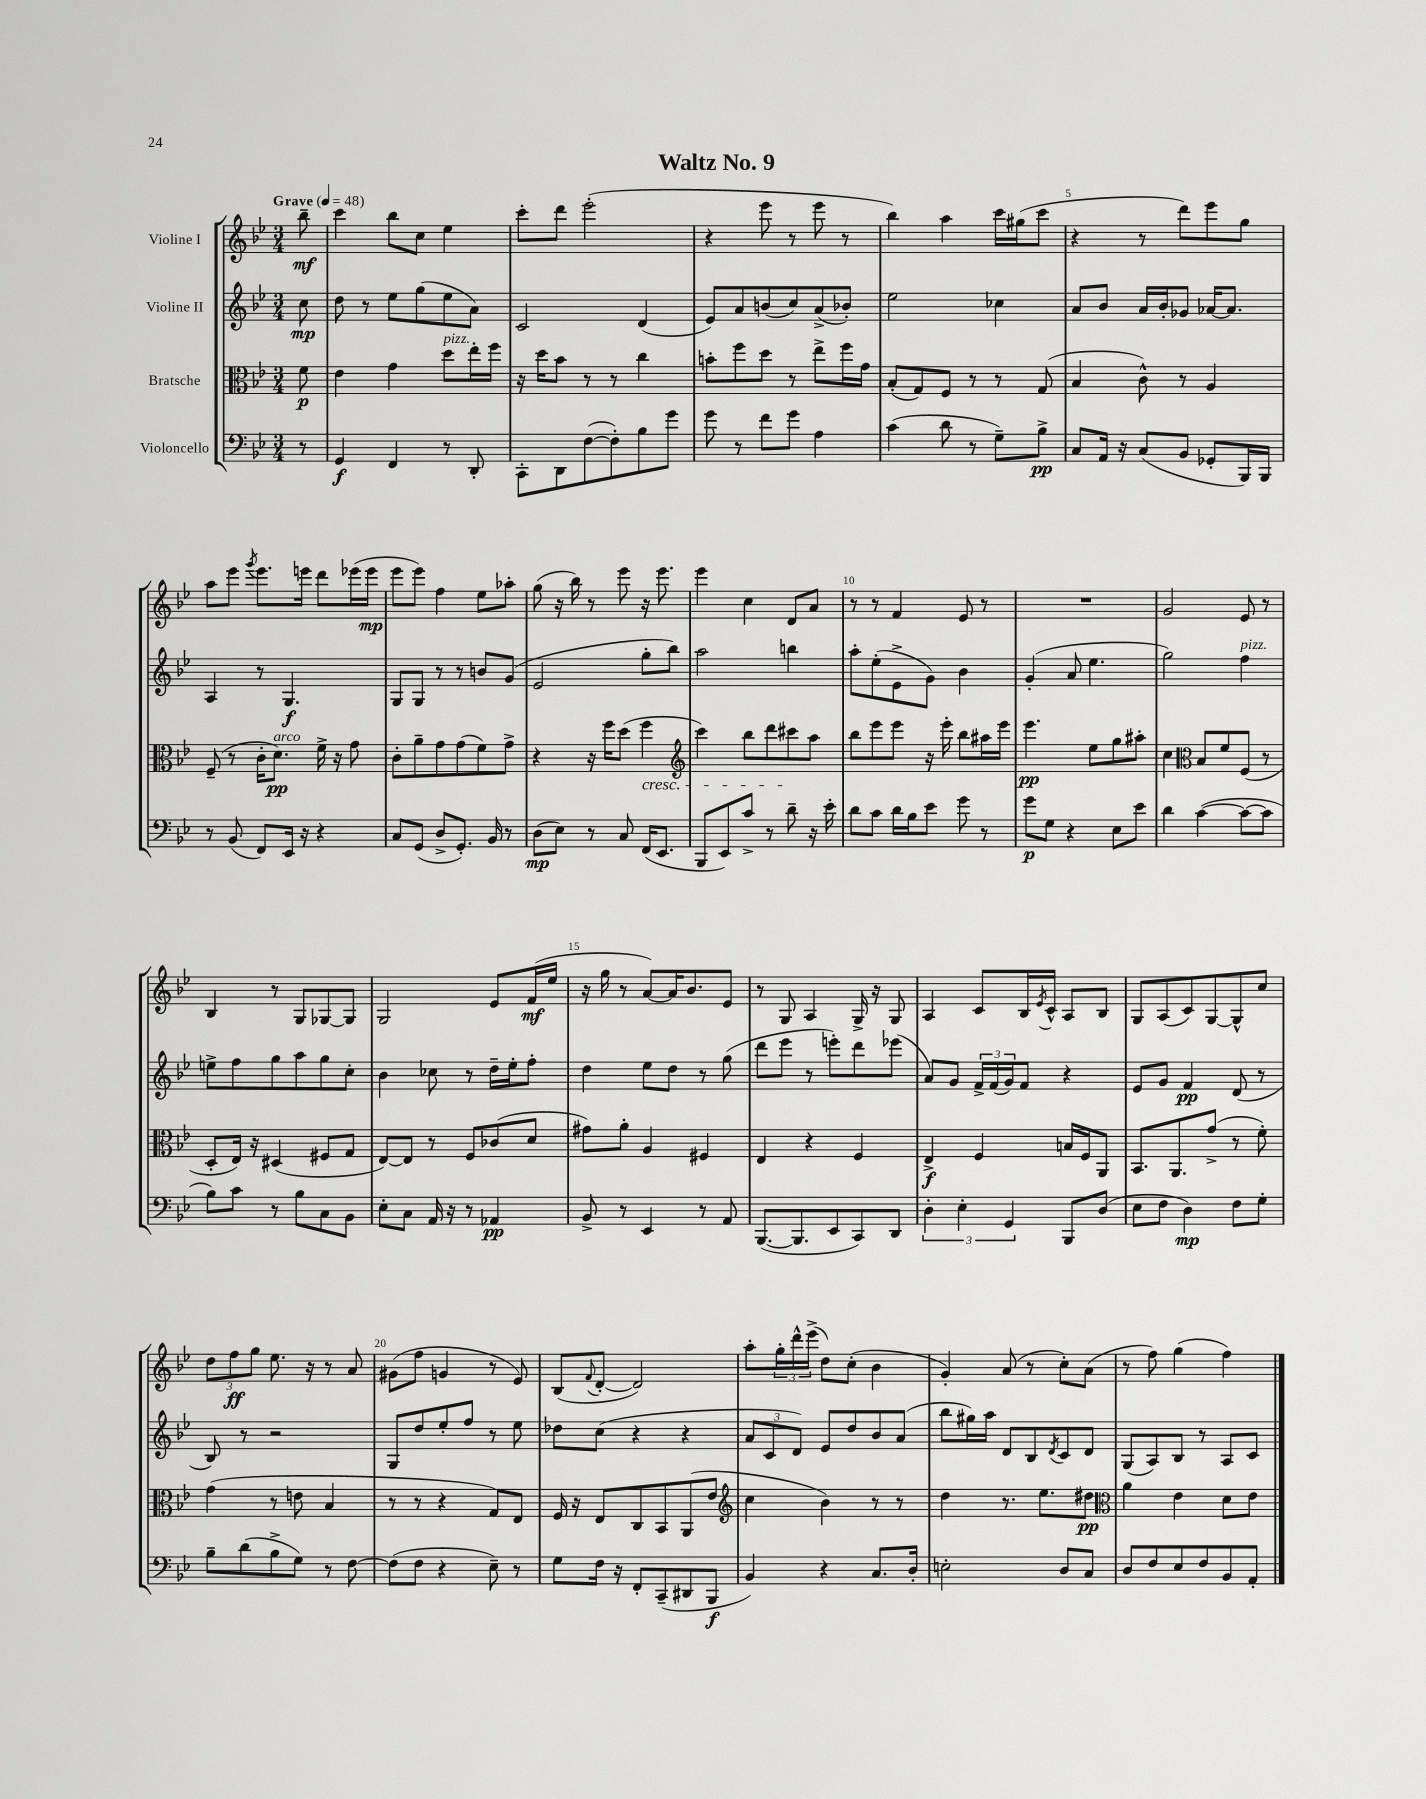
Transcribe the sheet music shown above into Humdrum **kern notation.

**kern	**dynam	**kern	**dynam	**kern	**dynam	**kern	**dynam
*part4	*part4	*part3	*part3	*part2	*part2	*part1	*part1
*staff4	*staff4	*staff3	*staff3	*staff2	*staff2	*staff1	*staff1
*I"Violoncello	*	*I"Bratsche	*	*I"Violine II	*	*I"Violine I	*
*clefF4	*	*clefC3	*	*clefG2	*	*clefG2	*
*k[b-e-]	*	*k[b-e-]	*	*k[b-e-]	*	*k[b-e-]	*
*M3/4	*	*M3/4	*	*M3/4	*	*M3/4	*
*MM48	*	*MM48	*	*MM48	*	*MM48	*
=	=	=	=	=	=	=	=
!	!	!	!	!	!	!LO:TX:a:B:t=Grave	!
8r	.	8f\	p	8cc\	mp	8bb-~\	mf
=1	=1	=1	=1	=1	=1	=1	=1
4GG/	f	4e-\	.	8dd\	.	4ccc\	.
.	.	.	.	8r	.	.	.
4FF/	.	4g\	.	8ee-\L	.	8bb-\L	.
.	.	.	.	(8gg\	.	8cc\J	.
!	!	!LO:TX:a:i:t=pizz.	!	!	!	!	!
8r	.	8dd\L	.	8ee-\	.	4ee-\	.
8DD'/	.	16ee-'\L	.	8a\J)	.	.	.
.	.	16ff\JJ	.	.	.	.	.
=2	=2	=2	=2	=2	=2	=2	=2
8CC'\L	.	16r	.	2c/	.	8ccc'\L	.
.	.	16dd\KL	.	.	.	.	.
8DD\	.	8b-\J	.	.	.	8ddd\J	.
([8F\	.	8r	.	.	.	(2eee-'\	.
8F'\])	.	8r	.	.	.	.	.
8B-\	.	4cc\	.	(4d/	.	.	.
8g\J	.	.	.	.	.	.	.
=3	=3	=3	=3	=3	=3	=3	=3
8g\	.	8bn'\L	.	8e-/L)	.	4r	.
8r	.	8ff\	.	8a/	.	.	.
8f\L	.	8dd\J	.	(8bn/	.	8eee-\	.
8g\J	.	8r	.	8cc/)	.	8r	.
4A\	.	8ee-^\L	.	(8a^/	.	8eee-\	.
.	.	16ff\L	.	8b-X'/J)	.	8r	.
.	.	16g\JJ	.	.	.	.	.
=4	=4	=4	=4	=4	=4	=4	=4
(4c\	.	(8B-'/L	.	2ee-\	.	4bb-\)	.
.	.	8G/)	.	.	.	.	.
8d\	.	8F/J	.	.	.	4aa\	.
8r	.	8r	.	.	.	.	.
8G~\L)	.	8r	.	4cc-X\	.	16ccc\LL	.
.	.	.	.	.	.	(16gg#X\J	.
8B-^\J	pp	(8G/	.	.	.	8ccc\J	.
=5	=5	=5	=5	=5	=5	=5	=5
8C/L	.	4B-/	.	8a/L	.	4r	.
16AA/Jk	.	.	.	8b-/J	.	.	.
16r	.	.	.	.	.	.	.
(8C/L	.	8c^^\)	.	16a/LL	.	8r	.
.	.	.	.	16b-'/J	.	.	.
8BB-/J	.	8r	.	8g-X/J	.	8ddd\L)	.
8GG-X'/L	.	4A/	.	[16a-X/KL	.	8eee-\	.
.	.	.	.	8.a-/J]	.	.	.
16BBB-/L)	.	.	.	.	.	8gg\J	.
16BBB-/JJ	.	.	.	.	.	.	.
!!LO:LB:g=z
=6	=6	=6	=6	=6	=6	=6	=6
8r	.	(8F~/	.	4A/	.	8aa\L	.
(8BB-/	.	8r	.	.	.	8eee-\J	.
.	.	.	.	.	.	8qggg/	.
8FF/L)	.	16c'\KL	.	8r	.	8.eee-\L	.
!	!	!LO:TX:a:i:t=arco	!	!	!	!	!
.	.	8.d\J)	pp	.	.	.	.
16EE-/Jk	.	.	.	4.G/	f	.	.
16r	.	.	.	.	.	16eeen\Jk	.
4r	.	16f^\	.	.	.	8ddd\L	.
.	.	16r	.	.	.	.	.
.	.	8g\	.	.	.	(16eee-X\L	.
.	.	.	.	.	.	16eee-\JJ	mp
=7	=7	=7	=7	=7	=7	=7	=7
8C/L	.	8c'\L	.	8G/L	.	8eee-\L	.
(8GG/J	.	8a~\	.	8G/J	.	8eee-\J)	.
8D^/L	.	8g\	.	8r	.	4ff\	.
8.GG'/J)	.	(8g\	.	8r	.	.	.
.	.	8f\)	.	8bn/L	.	8ee-\L	.
16BB-/	.	.	.	.	.	.	.
8r	.	8g^\J	.	(8g/J	.	8aa-X'\J	.
=8	=8	=8	=8	=8	=8	=8	=8
(8D\L	mp	4r	.	2e-/	.	(8gg\	.
8E-\J)	.	.	.	.	.	16r	.
.	.	.	.	.	.	16bb-\)	.
8r	.	16r	.	.	.	8r	.
.	.	16ff\KL	.	.	.	.	.
8C/	.	(8dd\J	.	.	.	8eee-\	.
!	!	!LO:TX:b:i:t=cresc.	!	!	!	!	!
(16FF/KL	.	4ff\	.	8gg'\L	.	16r	.
8.EE-/J	.	.	.	.	.	8.eee-\	.
.	.	.	.	8bb-\J)	.	.	.
=9	=9	=9	=9	=9	=9	=9	=9
*	*	*clefG2	*	*	*	*	*
8BBB-/L	.	4ccc\)	.	2aa\	.	4eee-\	.
8EE-/)	.	.	.	.	.	.	.
8c^/J	.	8bb-\L	.	.	.	4cc\	.
8r	.	8ddd\	.	.	.	.	.
8d~\	.	8ccc#X\	.	4bbn\	.	8d/L	.
16r	.	8aa\J	.	.	.	8a/J	.
16e-'\	.	.	.	.	.	.	.
=10	=10	=10	=10	=10	=10	=10	=10
8d\L	.	8bb-\L	.	8aa'\L	.	8r	.
8c\J	.	8eee-\	.	(8ee-'\	.	8r	.
16d\LL	.	8eee-\J	.	8e-^\	.	4f/	.
16B-\J	.	.	.	.	.	.	.
8e-\J	.	16r	.	8g\J)	.	.	.
.	.	16eee-'\	.	.	.	.	.
8g\	.	8bb-\L	.	4b-\	.	8e-/	.
8r	.	16aa#X\L	.	.	.	8r	.
.	.	16eee-\JJ	.	.	.	.	.
=11	=11	=11	=11	=11	=11	=11	=11
8g\L	p	4.eee-\	pp	(4g'/	.	2.r	.
8G\J	.	.	.	.	.	.	.
4r	.	.	.	8a/	.	.	.
.	.	8ee-\L	.	4.ee-\	.	.	.
8E-\L	.	8gg\	.	.	.	.	.
8e-\J	.	8aa#X'\J	.	.	.	.	.
=12	=12	=12	=12	=12	=12	=12	=12
4d\	.	4cc\	.	2gg\)	.	2g/	.
*	*	*clefC3	*	*	*	*	*
([4c\	.	8B-/L	.	.	.	.	.
.	.	8f/	.	.	.	.	.
!	!	!	!	!LO:TX:a:i:t=pizz.	!	!	!
8c\L_	.	(8F/J	.	4ff\	.	8e-/	.
8c\J]	.	8r	.	.	.	8r	.
!!LO:LB:g=z
=13	=13	=13	=13	=13	=13	=13	=13
8B-\L)	.	8D'/L	.	8een^\L	.	4B-/	.
8c\J	.	16E-/Jk)	.	8ff\	.	.	.
.	.	16r	.	.	.	.	.
8r	.	(4D#X/	.	8gg\	.	8r	.
8B-\L	.	.	.	8aa\	.	8G/L	.
8C\	.	8F#X/L	.	8gg\	.	[8G-X/	.
8BB-\J	.	8G/J	.	8cc'\J	.	8G-/J]	.
=14	=14	=14	=14	=14	=14	=14	=14
8E-'\L	.	[8E-/L)	.	4b-\	.	2G/	.
8C\J	.	8E-/J]	.	.	.	.	.
16AA/	.	8r	.	8cc-X\	.	.	.
16r	.	.	.	.	.	.	.
8r	.	8F/L	.	8r	.	.	.
4AA-X/	pp	(8c-X/	.	16dd~\LL	.	8e-/L	.
.	.	.	.	16ee-'\J	.	.	.
.	.	8d/J	.	8ff'\J	.	(16f/L	mf
.	.	.	.	.	.	16ee-/JJ	.
=15	=15	=15	=15	=15	=15	=15	=15
8BB-^/	.	8g#X\L)	.	4dd\	.	16r	.
.	.	.	.	.	.	16gg\	.
8r	.	8a'\J	.	.	.	8r	.
4EE-/	.	4A/	.	8ee-\L	.	[8a/L)	.
.	.	.	.	8dd\J	.	16a/K]	.
.	.	.	.	.	.	8.b-/	.
8r	.	4F#X/	.	8r	.	.	.
8AA/	.	.	.	(8gg\	.	8e-/J	.
=16	=16	=16	=16	=16	=16	=16	=16
([8.BBB-/L	.	4E-/	.	8ddd\L	.	8r	.
.	.	.	.	8eee-\J	.	8G/	.
8.BBB-/]	.	.	.	.	.	.	.
.	.	4r	.	8r	.	4A/	.
8EE-/	.	.	.	8eeen'\L)	.	.	.
8CC/)	.	4F/	.	8ddd\	.	16G^/	.
.	.	.	.	.	.	16r	.
8DD/J	.	.	.	(8eee-X\J	.	8G/	.
=17	=17	=17	=17	=17	=17	=17	=17
6D'\	.	4E-^/	f	8a/L)	.	4A/	.
.	.	.	.	8g/J	.	.	.
6E-'\	.	.	.	.	.	.	.
.	.	4F/	.	24f^/LL	.	8c/L	.
.	.	.	.	(24f/	.	.	.
6GG/	.	.	.	24g/J)	.	.	.
.	.	.	.	8f/J	.	16B-/L	.
.	.	.	.	.	.	8qe-/	.
.	.	.	.	.	.	16c^^/JJ	.
8BBB-/L	.	16Bn/LL	.	4r	.	8A/L	.
.	.	16F/J	.	.	.	.	.
(8D/J	.	8AA/J	.	.	.	8B-/J	.
=18	=18	=18	=18	=18	=18	=18	=18
8E-\L	.	8.BB-/L	.	8e-/L	.	8G/L	.
8F\J	.	.	.	8g/J	.	(8A/	.
.	.	8.AA/	.	.	.	.	.
4D\)	mp	.	.	4f/	pp	8c/)	.
.	.	(8g^/J	.	.	.	[8G/	.
8F\L	.	8r	.	(8d/	.	8G^^/]	.
8G'\J	.	8f'\)	.	8r	.	8cc/J	.
!!LO:LB:g=z
=19	=19	=19	=19	=19	=19	=19	=19
8B-~\L	.	(4g\	.	8B-/)	.	12dd\L	.
.	.	.	.	.	.	12ff\	ff
(8d\	.	.	.	8r	.	.	.
.	.	.	.	.	.	12gg\J	.
8B-^\	.	8r	.	2r	.	8.ee-\	.
8G\J)	.	8en\	.	.	.	.	.
.	.	.	.	.	.	16r	.
8r	.	4B-/	.	.	.	8r	.
[8F\	.	.	.	.	.	8a/	.
=20	=20	=20	=20	=20	=20	=20	=20
(8F\L]	.	8r	.	8G/L	.	(8g#X\L	.
8F\J	.	8r	.	8dd/	.	8ff\J	.
4r	.	4r	.	8ee-'/	.	4gn/	.
.	.	.	.	8ff/J	.	.	.
8E-~\)	.	8G/L)	.	8r	.	8r	.
8r	.	8E-/J	.	8ee-\	.	8e-/)	.
=21	=21	=21	=21	=21	=21	=21	=21
8G\L	.	16F/	.	8dd-X\L	.	(8B-/L	.
.	.	16r	.	.	.	.	.
.	.	.	.	.	.	8qqf/	.
16F\Jk	.	8E-/L	.	(8cc\J	.	[8d'/J	.
16r	.	.	.	.	.	.	.
8FF'/L	.	8C/	.	4r	.	2d/])	.
(8CC~/	.	8BB-/	.	.	.	.	.
8DD#X/	.	(8AA/	.	4r	.	.	.
8BBB-/J	f	8e-/J	.	.	.	.	.
=22	=22	=22	=22	=22	=22	=22	=22
*	*	*clefG2	*	*	*	*	*
4BB-/)	.	4cc\	.	12a/L	.	8aa'\L	.
.	.	.	.	12c/	.	.	.
.	.	.	.	.	.	24gg'\L	.
.	.	.	.	12d/J)	.	24ddd^^\	.
.	.	.	.	.	.	(24eee-^\JJ	.
4r	.	4b-\)	.	8e-/L	.	8dd\L)	.
.	.	.	.	8dd/	.	(8cc'\J	.
8.C/L	.	8r	.	8b-/	.	4b-\	.
.	.	8r	.	(8a/J	.	.	.
16D'/Jk	.	.	.	.	.	.	.
=23	=23	=23	=23	=23	=23	=23	=23
2En'\	.	4dd\	.	8bb-\L	.	4g'/)	.
.	.	.	.	16gg#X\L)	.	.	.
.	.	.	.	16aa\JJ	.	.	.
.	.	8.r	.	8d/L	.	(8a/	.
.	.	.	.	8B-/	.	8r	.
.	.	8.ee-\L	.	.	.	.	.
.	.	.	.	8qd/	.	.	.
8D/L	.	.	.	8c/	.	8cc'\L)	.
8C/J	.	8dd#X\J	pp	8d/J	.	(8a\J	.
=24	=24	=24	=24	=24	=24	=24	=24
*	*	*clefC3	*	*	*	*	*
8D/L	.	4a\	.	(8G/L	.	8r	.
8F/	.	.	.	8A/)	.	8ff\)	.
8E-/	.	4e-\	.	8B-/J	.	(4gg\	.
8F/	.	.	.	8r	.	.	.
8BB-/	.	8d\L	.	8A/L	.	4ff\)	.
8AA'/J	.	8e-\J	.	8c/J	.	.	.
==	==	==	==	==	==	==	==
*-	*-	*-	*-	*-	*-	*-	*-
